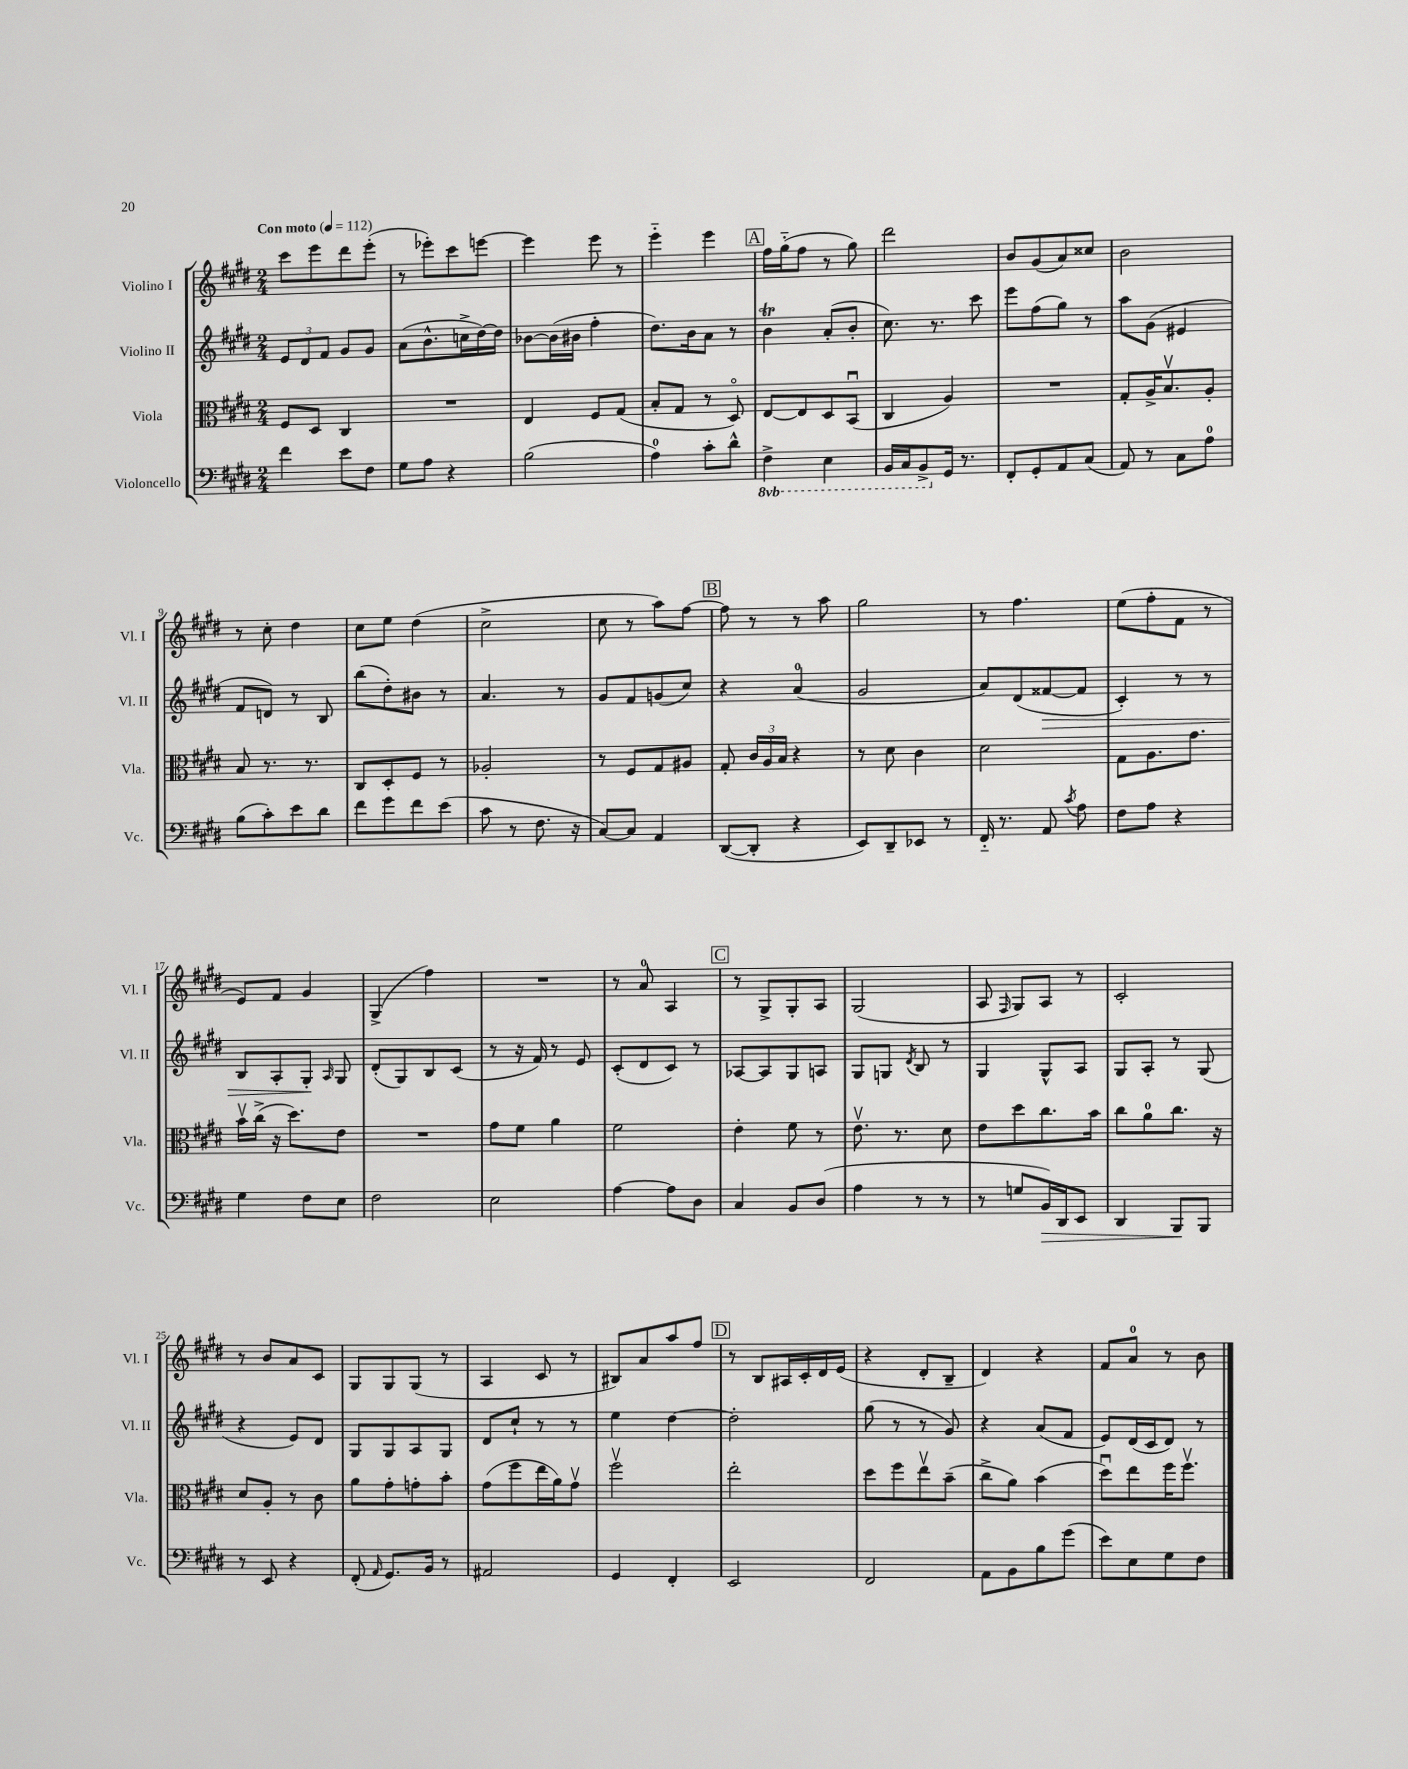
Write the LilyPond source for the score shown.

<<
\new StaffGroup <<
\new Staff = "s0" \with { instrumentName = "Violino I" shortInstrumentName = "Vl. I" } {
    \clef treble \key e \major \numericTimeSignature \time 2/4 \tempo "Con moto" 4 = 112
    \autoBeamOff cis'''8[ e'''8 dis'''8 e'''8]-.( |
    r8 ees'''8[-.) cis'''8 e'''8]~ |
    e'''4 e'''8 r8 |
    e'''4-_ e'''4 |
    \mark \markup { \box "A" } fis''16[ gis''16-_( fis''8] r8 gis''8) |
    dis'''2 |
    b'8[ gis'8( a'8) cisis''8] |
    b'2 |
    r8 cis''8-. dis''4 |
    cis''8[ e''8] dis''4( |
    cis''2-> |
    cis''8 r8 a''8[) fis''8]~ |
    \mark \markup { \box "B" } fis''8 r8 r8 a''8 |
    gis''2 |
    r8 fis''4. |
    e''8[( fis''8-. fis'8] r8 |
    e'8[) fis'8] gis'4 |
    gis4->( fis''4) |
    R2 |
    r8 a'8-0 a4 |
    \mark \markup { \box "C" } r8 gis8[-> gis8-. a8] |
    gis2( |
    a8 \grace { fis16 } gis8[) a8] r8 |
    cis'2-. |
    r8 b'8[ a'8 cis'8] |
    gis8[ gis8 gis8]( r8 |
    a4 cis'8 r8 |
    bis8[) a'8 a''8 fis''8] |
    \mark \markup { \box "D" } r8 b8[ ais16 cis'16-. dis'16 e'16]( |
    r4 dis'8[-. b8]-- |
    dis'4) r4 |
    fis'8[ a'8]-0 r8 b'8 \bar "|." |
}
\new Staff = "s1" \with { instrumentName = "Violino II" shortInstrumentName = "Vl. II" } {
    \clef treble \key e \major \numericTimeSignature \time 2/4
    \autoBeamOff \tuplet 3/2 { e'8[ dis'8 fis'8] } gis'8[ gis'8] |
    a'8[( b'8.-^ c''16-> dis''16~) dis''16] |
    bes'8[~ bes'16( bis'16] fis''4-. |
    dis''8.[) b'16 a'8] r8 |
    \mark \markup { \box "A" } b'4\trill a'8[-.( b'8]-. |
    cis''8.) r8. cis'''8 |
    e'''8[ fis''8( gis''8]) r8 |
    a''8[ gis'8]( eis'4 |
    fis'8[ d'8]) r8 b8 |
    b''8[( dis''8-.) bis'8] r8 |
    a'4. r8 |
    gis'8[ fis'8 g'8( cis''8]) |
    \mark \markup { \box "B" } r4 a'4-0( |
    gis'2 |
    a'8[) dis'8( fisis'8~\> fisis'8] |
    cis'4-.) r8 r8 |
    b8[ a8-. gis8]-.\! \grace { a16 } gis8 |
    dis'8[-.( gis8) b8 cis'8]( |
    r8 r16 fis'16) r8 e'8 |
    cis'8[-.( dis'8 cis'8]) r8 |
    \mark \markup { \box "C" } aes8[~ aes8 gis8 a8] |
    gis8[ g8] \acciaccatura { dis'8 } b8 r8 |
    gis4 gis8[-^ a8] |
    gis8[ a8]-. r8 gis8( |
    r4 e'8[) dis'8] |
    gis8[ gis8 a8 gis8] |
    dis'8[ cis''8]-! r8 r8 |
    e''4 dis''4~ |
    \mark \markup { \box "D" } dis''2-. |
    gis''8( r8 r8 gis'8) |
    r4 a'8[( fis'8] |
    e'8[) dis'16( cis'16 dis'8]) r8 \bar "|." |
}
\new Staff = "s2" \with { instrumentName = "Viola" shortInstrumentName = "Vla." } {
    \clef alto \key e \major \numericTimeSignature \time 2/4
    \autoBeamOff fis8[ dis8] cis4 |
    R2 |
    e4 fis8[ gis8]( |
    b8[-. gis8] r8 dis8\flageolet) |
    \mark \markup { \box "A" } e8[~ e8 dis8 b,8]\downbow( |
    cis4 a4) |
    R2 |
    gis8[-. a16-> b8.\upbow a8]-. |
    b8 r8. r8. |
    cis8[ dis8-. fis8] r8 |
    aes2-. |
    r8 fis8[ gis8 ais8] |
    \mark \markup { \box "B" } gis8-. \tuplet 3/2 { cis'16[ a16 b16] } r4 |
    r8 dis'8 cis'4 |
    dis'2 |
    gis8[ a8. gis'8.] |
    b'16[\upbow cis''16]->( r16 dis''8.[) e'8] |
    R2 |
    gis'8[ fis'8] a'4 |
    fis'2 |
    \mark \markup { \box "C" } e'4-. fis'8 r8 |
    e'8.\upbow r8. dis'8 |
    e'8[ dis''8 cis''8. b'16] |
    cis''8[ a'8-0 cis''8.] r16 |
    dis'8[ a8]-. r8 cis'8 |
    a'8[ gis'8-. g'8-. b'8]-. |
    gis'8[( fis''8 e''16 a'16) gis'8]\upbow |
    fis''2\upbow |
    \mark \markup { \box "D" } e''2-. |
    dis''8[ fis''8 e''8\upbow b'8]--( |
    cis''8[-> a'8]) b'4( |
    dis''8[\downbow) e''8 fis''16 fis''8.]\upbow \bar "|." |
}
\new Staff = "s3" \with { instrumentName = "Violoncello" shortInstrumentName = "Vc." } {
    \clef bass \key e \major \numericTimeSignature \time 2/4 \set Staff.ottavationMarkups = #ottavation-simple-ordinals
    \autoBeamOff fis'4 e'8[ fis8] |
    gis8[ a8] r4 |
    b2( |
    a4-0) cis'8[-. dis'8]-^ |
    \mark \markup { \box "A" } \ottava #-1 fis,4-> e,4 |
    b,,16[ cis,16 b,,8-> \ottava #0 gis,16] r8. |
    fis,8[-. gis,8-. a,8 cis8]( |
    a,8) r8 cis8[ a8]-0 |
    b8[( cis'8-.) e'8 dis'8] |
    fis'8[ gis'8 fis'8 e'8]( |
    cis'8 r8 fis8. r16 |
    cis8[~) cis8] a,4 |
    \mark \markup { \box "B" } dis,8[~( dis,8]-. r4 |
    e,8[) dis,8-- ees,8] r8 |
    fis,16-_ r8. a,8 \acciaccatura { cis'8 } a8 |
    fis8[ a8] r4 |
    gis4 fis8[ e8] |
    fis2 |
    e2 |
    a4~ a8[ dis8] |
    \mark \markup { \box "C" } cis4 b,8[ dis8]( |
    a4 r8 r8 |
    r8 g8[ b,16\>) dis,16 e,8] |
    dis,4 b,,8[\! b,,8] |
    r8 e,8 r4 |
    fis,8-.( \grace { a,16 } gis,8.[) b,16] r8 |
    ais,2 |
    gis,4 fis,4-. |
    \mark \markup { \box "D" } e,2 |
    fis,2 |
    a,8[ b,8 b8 gis'8]( |
    e'8[) e8 gis8 fis8] \bar "|." |
}
>>
>>
